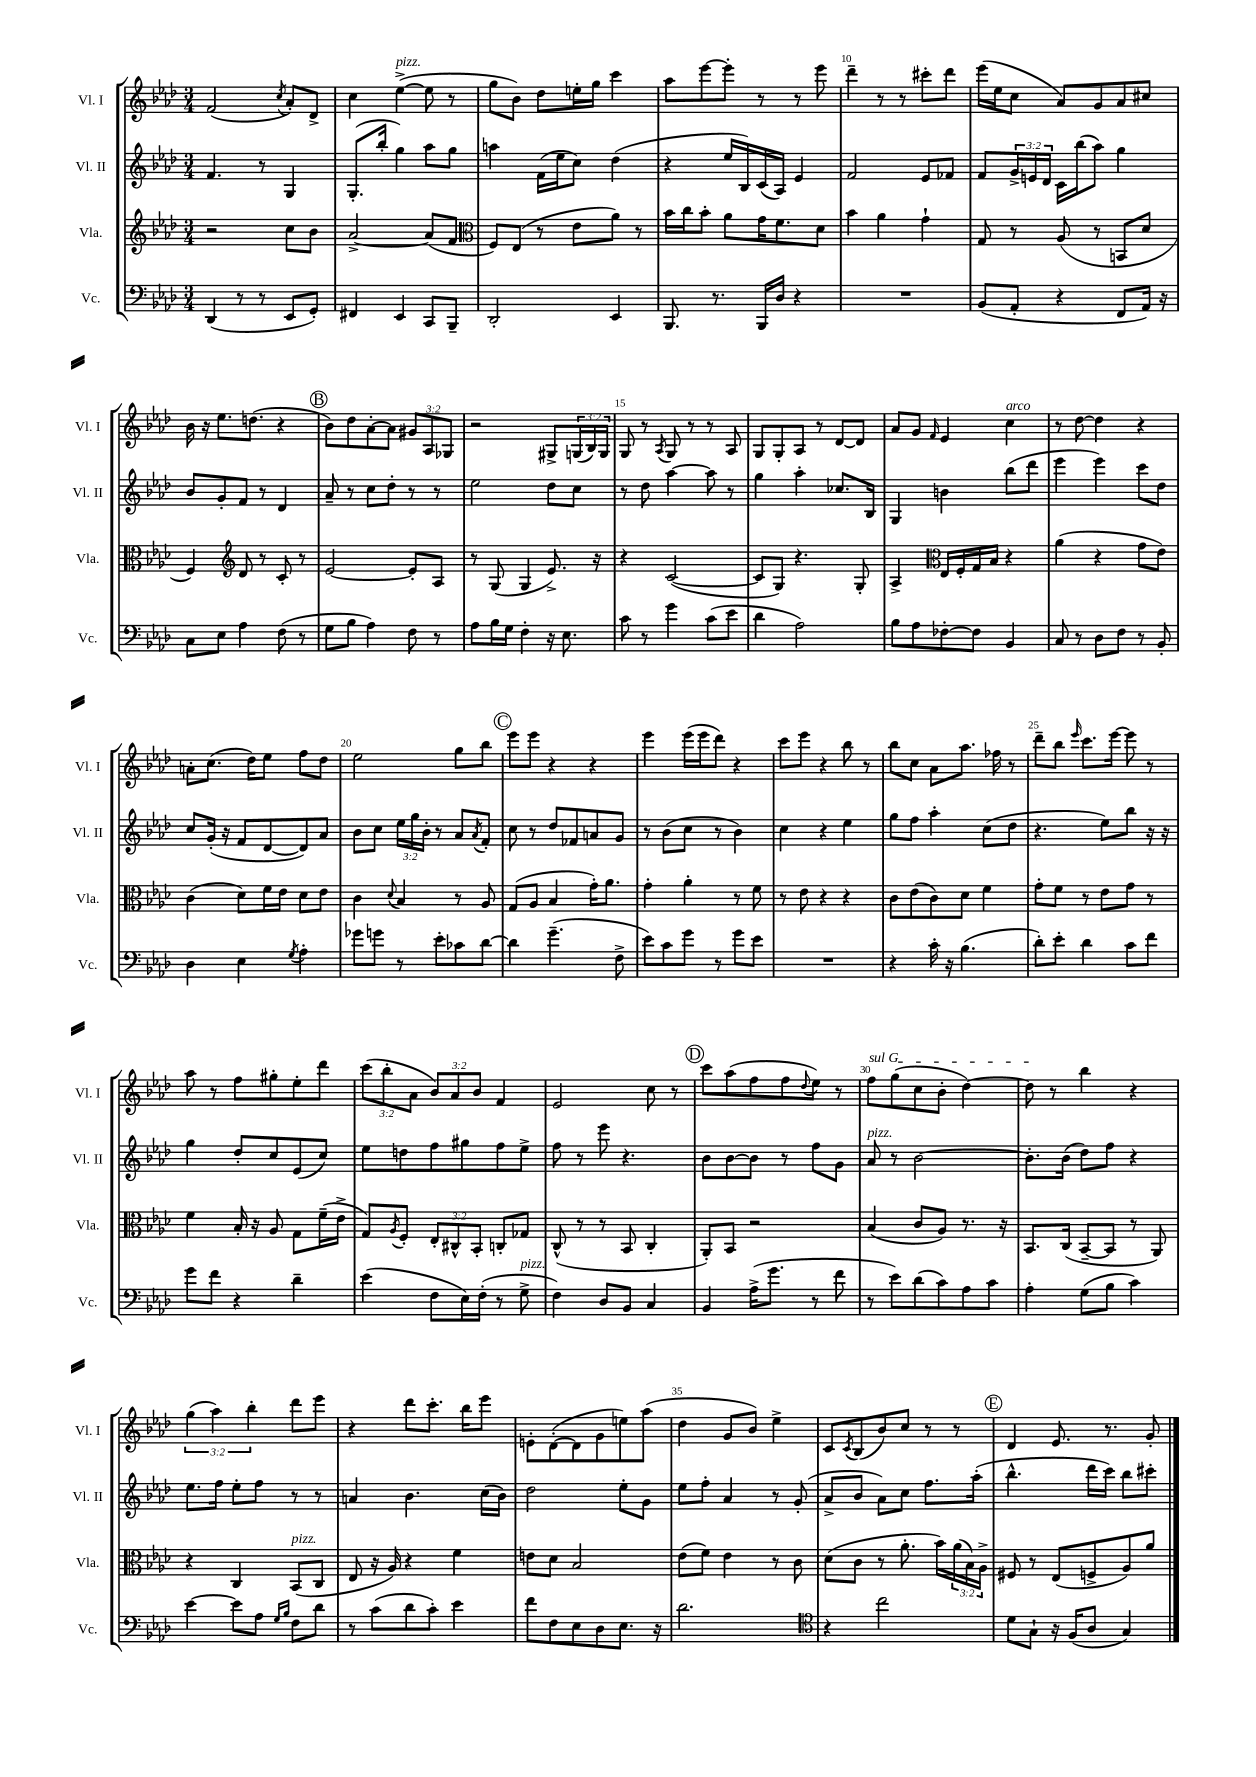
<<
\new StaffGroup <<
\new Staff = "s0" \with { instrumentName = "Vl. I" shortInstrumentName = "Vl. I" } {
    \clef treble \key aes \major \numericTimeSignature \time 3/4 \override Staff.TupletNumber.text = #tuplet-number::calc-fraction-text
    f'2( \acciaccatura { c''8 } aes'8-.) des'8-> |
    c''4 ees''4~->^\markup { \italic "pizz." }( ees''8 r8 |
    g''8 bes'8) des''8 e''16-. g''16 c'''4 |
    aes''8 ees'''8~ ees'''8-. r8 r8 ees'''8 |
    des'''4-- r8 r8 cis'''8-. des'''8 |
    ees'''16( ees''16 c''8 aes'8) g'8 aes'8 cis''8 |
    bes'16 r16 ees''8. d''8.( r4 |
    \mark \markup { \circle "B" } bes'8) des''8 aes'8~-. aes'8 \tuplet 3/2 { gis'8 aes8 ges8 } |
    r2 gis8-> \tuplet 3/2 { g16( bes16) g16 } |
    g8 r8 \acciaccatura { aes8 } g8 r8 r8 aes8 |
    g8 g8-. aes8 r8 des'8~ des'8 |
    aes'8 g'8 \grace { f'16 } ees'4 c''4^\markup { \italic "arco" } |
    r8 des''8~ des''4 r4 |
    a'8-. c''8.( des''16) ees''8 f''8 des''8 |
    ees''2 g''8 bes''8 |
    \mark \markup { \circle "C" } ees'''8 ees'''8 r4 r4 |
    ees'''4 ees'''16( ees'''16 des'''8) r4 |
    c'''8 ees'''8 r4 bes''8 r8 |
    bes''8 c''8 aes'8 aes''8. fes''16 r8 |
    des'''8-- bes''8 \grace { ees'''16 } c'''8. ees'''16~ ees'''8 r8 |
    aes''8 r8 f''8 gis''8-. ees''8-. des'''8 |
    \tuplet 3/2 { c'''8( bes''8-. aes'8 } \tuplet 3/2 { bes'8) aes'8 bes'8 } f'4 |
    ees'2 c''8 r8 |
    \mark \markup { \circle "D" } c'''8 aes''8( f''8 f''8 \appoggiatura { des''8 } ees''8) r8 |
    \once \override TextSpanner.bound-details.left.text = \markup { \italic "sul G" } f''8\startTextSpan g''8( c''8 bes'8-. des''4~) |
    des''8\stopTextSpan r8 bes''4 r4 |
    \tuplet 3/2 { g''4( aes''4) bes''4-. } des'''8 ees'''8 |
    r4 des'''8 c'''8.-. bes''16 ees'''8 |
    e'8-. des'8~-.( des'8 g'8 e''8) aes''8( |
    des''4 g'8 bes'8) ees''4-> |
    c'8 \acciaccatura { c'8 } bes8( bes'8) c''8 r8 r8 |
    \mark \markup { \circle "E" } des'4 ees'8. r8. g'8-. \bar "|." |
}
\new Staff = "s1" \with { instrumentName = "Vl. II" shortInstrumentName = "Vl. II" } {
    \clef treble \key aes \major \numericTimeSignature \time 3/4 \override Staff.TupletNumber.text = #tuplet-number::calc-fraction-text
    f'4. r8 g4 |
    g8.-.( bes''16-. g''4) aes''8 g''8 |
    a''4 f'16( ees''16 c''8) des''4( |
    r4 ees''16 bes16) c'16( aes16) ees'4 |
    f'2 ees'8 fes'8 |
    f'8 \tuplet 3/2 { g'16-> e'16 des'16 } c'16 bes''16( aes''8) g''4 |
    bes'8 g'8-. f'8 r8 des'4 |
    \mark \markup { \circle "B" } aes'8-- r8 c''8 des''8-. r8 r8 |
    ees''2 des''8 c''8 |
    r8 des''8 aes''4~ aes''8 r8 |
    g''4 aes''4-. ces''8. bes16 |
    g4 b'4 bes''8( des'''8 |
    ees'''4 ees'''4) c'''8 des''8 |
    c''8 g'16-.( r16 f'8 des'8~ des'8) aes'8 |
    bes'8 c''8 \tuplet 3/2 { ees''16 g''16 bes'16-. } r8 aes'8 \acciaccatura { aes'8 } f'8-. |
    \mark \markup { \circle "C" } c''8 r8 des''8 fes'8 a'8 g'8 |
    r8 bes'8( c''8 r8 bes'4) |
    c''4 r4 ees''4 |
    g''8 f''8 aes''4-. c''8( des''8 |
    r4. ees''8) bes''8 r16 r16 |
    g''4 des''8-. c''8 ees'8( c''8) |
    ees''8 d''8 f''8 gis''8 f''8 ees''8-> |
    f''8 r8 ees'''8 r4. |
    \mark \markup { \circle "D" } bes'8 bes'8~ bes'8 r8 f''8 g'8 |
    aes'8^\markup { \italic "pizz." } r8 bes'2~ |
    bes'8.-. bes'16( des''8) f''8 r4 |
    ees''8. f''16 ees''8-. f''8 r8 r8 |
    a'4 bes'4. c''16( bes'16) |
    des''2 ees''8-. g'8 |
    ees''8 f''8-. aes'4 r8 g'8-.( |
    aes'8-> bes'8 aes'8) c''8 f''8. aes''16-.( |
    \mark \markup { \circle "E" } bes''4.-^ des'''16 c'''16) bes''8 cis'''8-. \bar "|." |
}
\new Staff = "s2" \with { instrumentName = "Vla." shortInstrumentName = "Vla." } {
    \clef treble \key aes \major \numericTimeSignature \time 3/4 \override Staff.TupletNumber.text = #tuplet-number::calc-fraction-text
    r2 c''8 bes'8 |
    aes'2~-> aes'8( f'8 |
    \clef alto f8) ees8( r8 ees'8 aes'8) r8 |
    bes'16 c''16 bes'8-. aes'8 g'16 f'8. des'8 |
    bes'4 aes'4 g'4-! |
    g8 r8 aes8( r8 b,8 des'8 |
    f4) \clef treble des'8 r8 c'8-. r8 |
    \mark \markup { \circle "B" } ees'2~ ees'8-. aes8 |
    r8 g8( g4 ees'8.->) r16 |
    r4 c'2~( |
    c'8 g8) r4. g8-. |
    aes4-> \clef alto ees16 f16-. g16 bes16 r4 |
    aes'4( r4 g'8 ees'8) |
    c'4( des'8) f'16 ees'16 des'8 ees'8 |
    c'4 \appoggiatura { des'8 } bes4 r8 aes8 |
    \mark \markup { \circle "C" } g8( aes8 bes4 g'16-.) aes'8. |
    g'4-. aes'4-. r8 f'8 |
    r8 ees'8 r4 r4 |
    c'8 ees'8( c'8) des'8 f'4 |
    g'8-. f'8 r8 ees'8 g'8 r8 |
    f'4 bes16-. r16 aes8 g8 f'16--( ees'16-> |
    g8) \acciaccatura { aes8 } f8-. \tuplet 3/2 { ees8-. cis8-^ bes,8-. } c8-. ges8 |
    c8-^( r8 r8 bes,8 c4-. |
    \mark \markup { \circle "D" } aes,8-.) bes,8 r2 |
    bes4( c'8 aes8) r8. r16 |
    bes,8. c16( bes,8~-- bes,8 r8 aes,8) |
    r4 c4 bes,8^\markup { \italic "pizz." }( c8 |
    ees8 r16 aes16) r4 f'4 |
    e'8 des'8 bes2 |
    ees'8( f'8) ees'4 r8 c'8 |
    des'8( c'8 r8 aes'8.-. bes'16) \tuplet 3/2 { aes'16( bes16) aes16-> } |
    \mark \markup { \circle "E" } fis8 r8 ees8( f8-> aes8) aes'8 \bar "|." |
}
\new Staff = "s3" \with { instrumentName = "Vc." shortInstrumentName = "Vc." } {
    \clef bass \key aes \major \numericTimeSignature \time 3/4
    des,4( r8 r8 ees,8 g,8-.) |
    fis,4 ees,4 c,8 bes,,8-- |
    des,2-. ees,4 |
    bes,,8. r8. bes,,16 des16 r4 |
    R2. |
    bes,8( aes,8-. r4 f,8 aes,16) r16 |
    c8 ees8 aes4 f8( r8 |
    \mark \markup { \circle "B" } g8 bes8 aes4) f8 r8 |
    aes8 bes16 g16 f4-. r16 ees8. |
    c'8 r8 g'4 c'8( ees'8 |
    des'4 aes2) |
    bes8 aes8 fes8~-. fes8 bes,4 |
    c8 r8 des8 f8 r8 bes,8-. |
    des4 ees4 \acciaccatura { g8 } aes4-. |
    ges'8 g'8 r8 ees'8-. ces'8 des'8~ |
    \mark \markup { \circle "C" } des'4 g'4.--( f8-> |
    ees'8) c'8 g'8 r8 g'8 ees'8 |
    R2. |
    r4 c'16-. r16 bes4.( |
    des'8-.) ees'8-. des'4 c'8 f'8 |
    g'8 f'8 r4 des'4-- |
    ees'4( f8 ees16) f16-.( r8 g8->^\markup { \italic "pizz." } |
    f4) des8 bes,8 c4 |
    \mark \markup { \circle "D" } bes,4 aes16->( g'8. r8 f'8 |
    r8 ees'8) des'8( c'8) aes8 c'8 |
    aes4-. g8( bes8 c'4) |
    ees'4~ ees'8 aes8 \grace { g16 bes16 } f8 des'8 |
    r8 c'8( des'8 c'8-.) ees'4 |
    f'8 f8 ees8 des8 ees8. r16 |
    des'2. |
    \clef tenor r4 c''2 |
    \mark \markup { \circle "E" } des'8 g8-! r16 f16( aes8 g4) \bar "|." |
}
>>
>>
\layout { \context { \Score currentBarNumber = #6 \override BarNumber.break-visibility = ##(#f #t #t) barNumberVisibility = #(every-nth-bar-number-visible 5) } }
